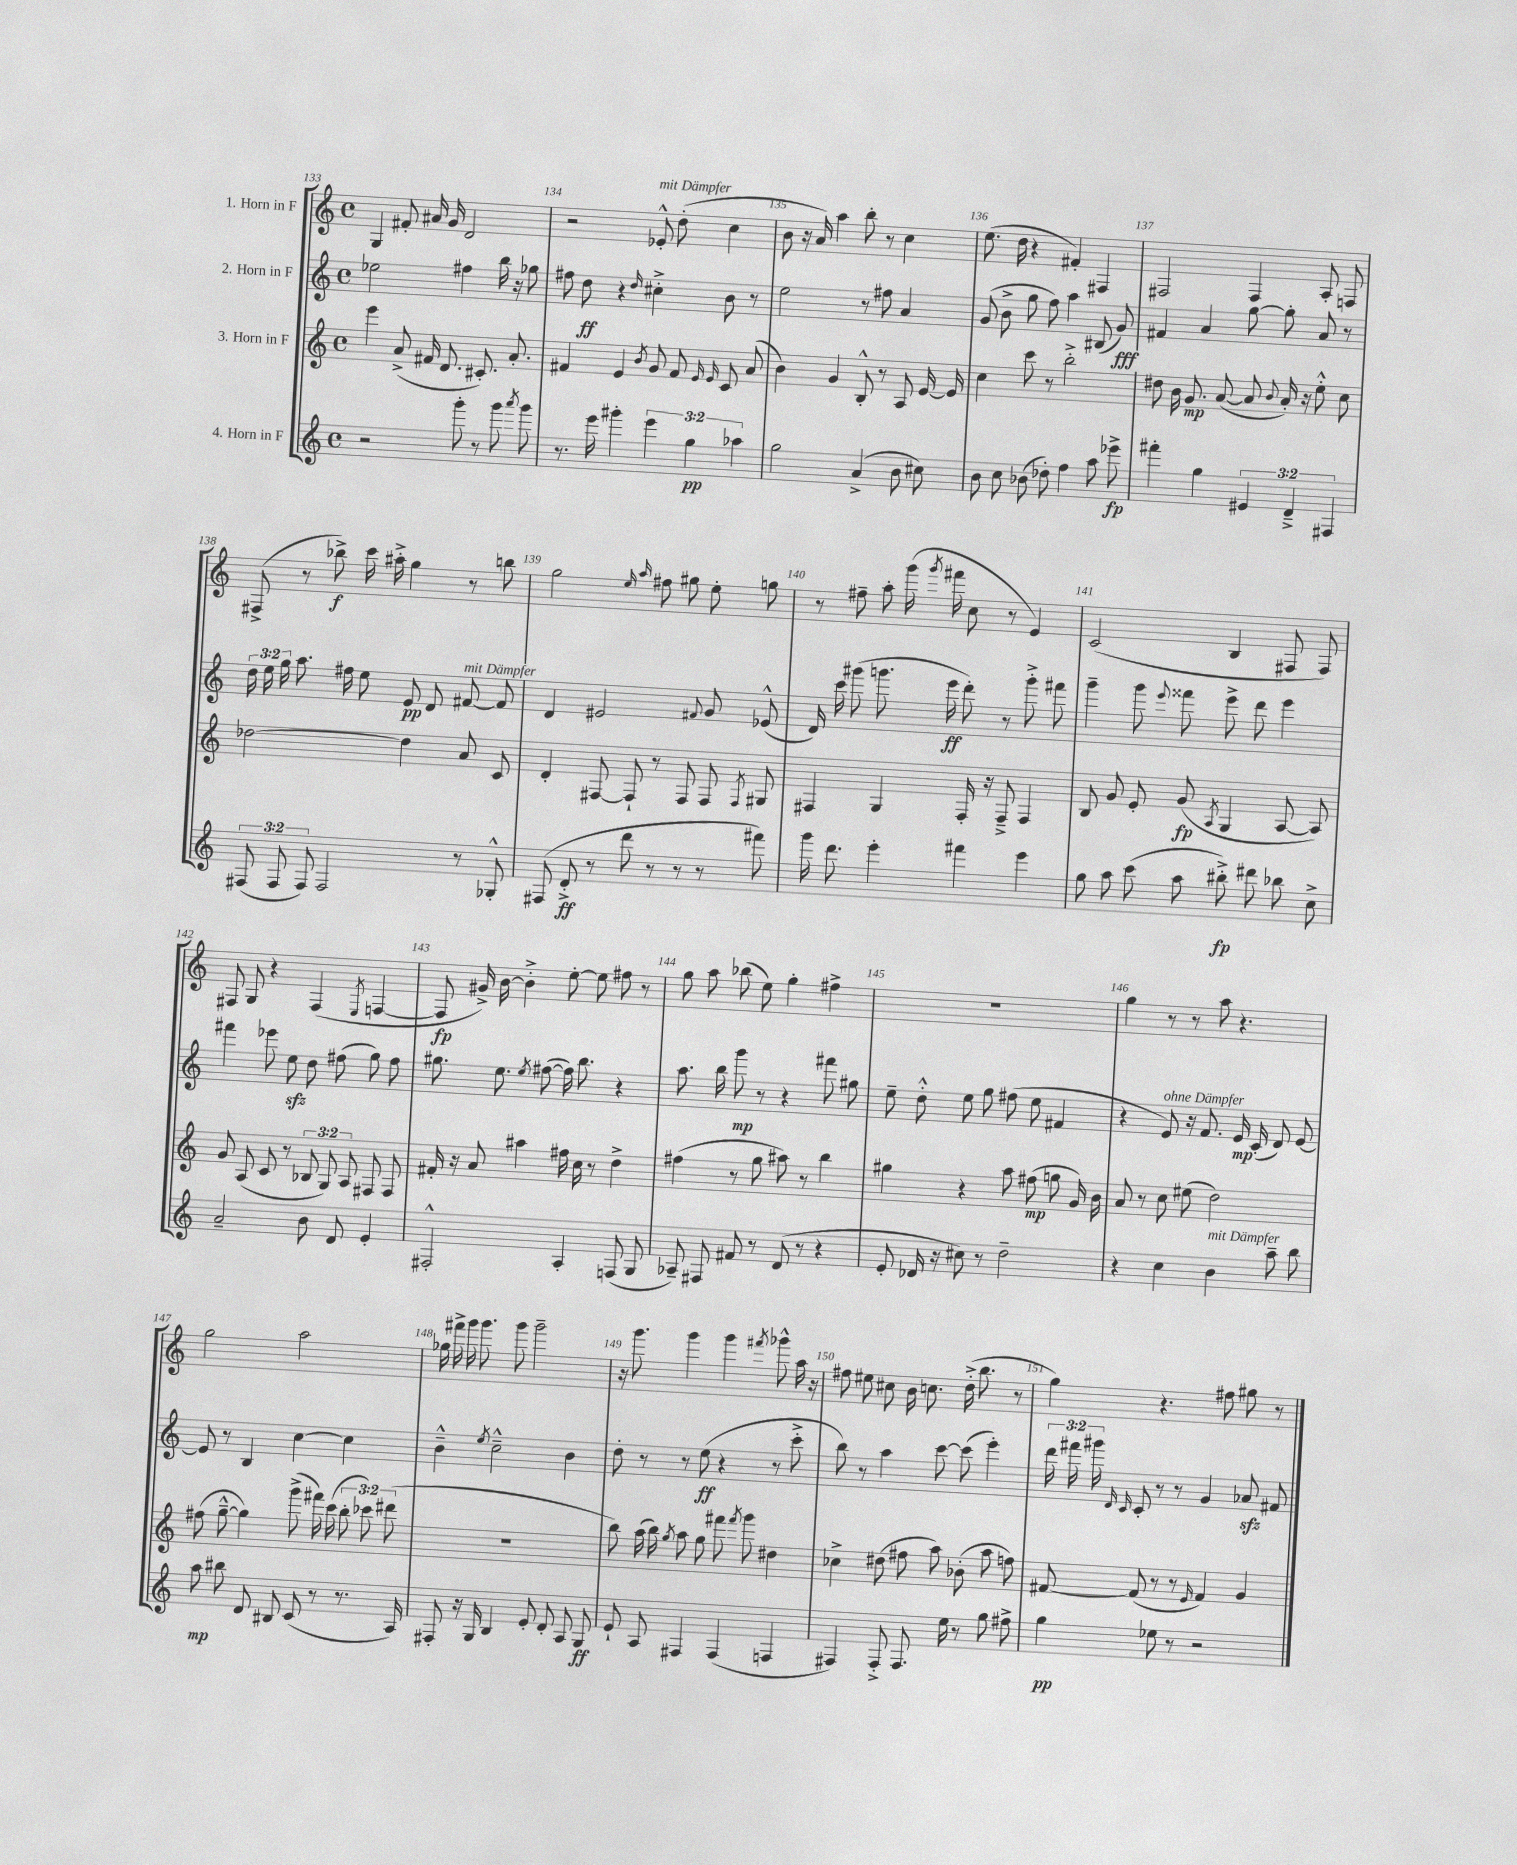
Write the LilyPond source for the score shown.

<<
\new StaffGroup <<
\new Staff = "s0" \with { instrumentName = "1. Horn in F" } {
    \clef treble \key c \major \defaultTimeSignature \time 4/4
    \autoBeamOff g4 fis'8-. ais'16 g'16 d'2 |
    r2 ees'8-.-^^\markup { \italic "mit Dämpfer" } d''8-.( c''4 |
    b'8 r16 a'16) a''4 b''8-. r8 c''4 |
    e''8.( d''16 r4 fis'4-.) fis4 |
    fis2 fis4 a8-. f8 |
    fis8->( r8 bes''8->\f) c'''16 ais''16-.-> g''4 r8 b''8 |
    g''2 \grace { e''16 a''16 } fis''8 gis''8 e''8-. g''8 |
    r8 fis''8-- a''8-. g'''16( \acciaccatura { g'''8 } fis'''16 c''8 r8 e'4) |
    c'2( b4 fis8 fis8) |
    fis8 g8 r4 fis4( \acciaccatura { e8 } f4~ |
    f8\fp gis'16->) b'16~ b'4-.-> e''8~-. e''8 fis''8 r8 |
    g''8 a''8 bes''8( e''8) g''4-. fis''4-> |
    R1 |
    g''4 r8 r8 a''8 r4. |
    g''2 a''2 |
    ges''16 fis'''16-> g'''16 g'''8. g'''8 g'''2-- |
    r16 g'''8. g'''4 g'''4 \acciaccatura { fis'''8 } ges'''8-^ a''16 r16 |
    fis''8 eis''8 cis''8 b'16 c''8. d''16-.->( b''8. r8 |
    g''4) r4. fis''8 gis''8 r8 \bar "|." |
}
\new Staff = "s1" \with { instrumentName = "2. Horn in F" } {
    \clef treble \key c \major \defaultTimeSignature \time 4/4 \override Staff.TupletNumber.text = #tuplet-number::calc-fraction-text
    \autoBeamOff ees''2 fis''4 b''16 r16 ges''8 |
    fis''8 d''8\ff r4 \grace { d''16 } cis''4-.-> b'8 r8 |
    e''2 r8 fis''8 a'4 |
    g'8( b'8-> g''8 f''8) a''4 bis8( g'8\fff) |
    fis'4 a'4 g''8~ g''8-. a'8 r8 |
    \tuplet 3/2 { d''16 e''16 g''16 } a''8. fis''16 e''8 e'8\pp d'8 fis'8~^\markup { \italic "mit Dämpfer" } fis'8 |
    d'4 eis'2 \appoggiatura { fis'8 } g'8 ees'8-^( |
    d'16) c'''16 gis'''8( g'''8. e'''16\ff d'''8-.) r8 g'''8-.-> fis'''8 |
    g'''4-- g'''8 \appoggiatura { e'''8 } fisis'''8 e'''8-> d'''8 e'''4 |
    fis'''4 ees'''8 e''8\sfz d''8 fis''8( g''8) fis''8 |
    gis''8. e''8. \acciaccatura { e''8 } fis''8~( fis''16) b''8. r4 |
    a''8. b''16 g'''8\mp r8 r4 fis'''8 gis''8 |
    e''8-- d''8-.-^ e''8 g''8 fis''8( e''8 fis'4 |
    r4 e'8^\markup { \italic "ohne Dämpfer" }) r16 f'8. e'16\mp c'16-.( d'8) e'8~ |
    e'8 r8 b4 c''4~ c''4 |
    b'4---^ \acciaccatura { e''8 } c''2---^ b'4 |
    d''8-. r8 r8 e''8\ff( r4 r8 c'''8-.-> |
    b''8) r8 a''4 c'''8~ c'''8( e'''4-.) |
    \tuplet 3/2 { d'''16 fis'''16 gis'''16 } \grace { d'16 c'16 } c'8-. r8 r8 g'4 aes'8\sfz fis'8 \bar "|." |
}
\new Staff = "s2" \with { instrumentName = "3. Horn in F" } {
    \clef treble \key c \major \defaultTimeSignature \time 4/4 \override Staff.TupletNumber.text = #tuplet-number::calc-fraction-text
    \autoBeamOff e'''4 a'8->( fis'16 d'8. cis'8.-.) a'8.-. |
    fis'4 e'4 \acciaccatura { b'8 } g'8 fis'8 \grace { e'16 e'16 } c'8 a'8( |
    b'4) g'4 b8-.-^ r8 a8 e'16~ e'16 |
    c''4 c'''8 r8 b''2-.-> |
    dis''8 b'16 g'8.\mp a'8~( a'8 \appoggiatura { b'8 } a'16-.) r16 e''8-.-^ c''8 |
    des''2~ des''4 a'8 c'8 |
    d'4-. fis8~ fis8-! r8 fis8 fis8 \acciaccatura { fis8 } gis8 |
    fis4 g4 fis16-. r16 fis8---> fis4 |
    b8 g'8 e'8-. g'8\fp( \acciaccatura { a8 } g4 a8~ a8) |
    g'8 a8( c'8 r8 \tuplet 3/2 { bes8 g8) a8 } fis8 fis8 |
    fis'16-. r16 a'8 ais''4 fis''16 c''16 r8 d''4-> |
    fis''4( r8 g''8 ais''8) r8 b''4 |
    gis''4 r4 a''8 fis''8\mp( g''8 g'16) b'16 |
    a'8 r8 c''8 eis''8( d''2) |
    fis''8( g''8~---^ g''4) g'''8->( fis'''16) c'''16( \tuplet 3/2 { b''8-. ces'''8) dis'''8( } |
    R1 |
    b''8) a''16( b''16) \acciaccatura { g''8 } a''8 g''8 fis'''8 \acciaccatura { fis'''8 } g'''8 dis''4 |
    ces''4-> dis''8( fis''8 a''8) bes'8-.( a''8 f''8) |
    fis'8~ fis'8( r8 r8 \grace { e'16 } fis'4) g'4 \bar "|." |
}
\new Staff = "s3" \with { instrumentName = "4. Horn in F" } {
    \clef treble \key c \major \defaultTimeSignature \time 4/4 \override Staff.TupletNumber.text = #tuplet-number::calc-fraction-text
    \autoBeamOff r2 g'''8-. r8 g'''8 \acciaccatura { a'''8 } g'''8 |
    r8. e'''16 gis'''4-. \tuplet 3/2 { e'''4 g''4\pp aes''4 } |
    g''2 a'4->( b'8 cis''8) |
    b'8 c''8 bes'8( des''8-.) f''4 a''8 ees'''8->\fp |
    fis'''4-. g''4 \tuplet 3/2 { eis'4 d'4---> fis4 } |
    \tuplet 3/2 { fis8( fis8 fis8) } fis2 r8 ges8-.-^ |
    fis8( d'8-.->\ff r8 d'''8 r8 r8 r8 fis'''8) |
    g'''16 d'''8. e'''4-. fis'''4 e'''4 |
    g''8 a''8 c'''8( a''8 bis''8-.->\fp) dis'''8 bes''8 c''8-> |
    a'2-- b'8 d'8 e'4-. |
    fis2-.-^ a4-. f8( g8 |
    aes8--) fis8 fis'8 r8 d'8( r8 r4 |
    e'8-. des'16 r16 cis''8) r8 d''2-- |
    r4 c''4 b'4^\markup { \italic "mit Dämpfer" } a''8-- b''8 |
    a''8\mp bis''8 d'8 bis8 c'8( r8 r8. a16) |
    fis8-. r16 g16 b4 e'8-. d'8-. a8 g8\ff |
    e'8-! a8 fis4 fis4( f4 |
    fis4) fis8-.-> fis8. e''16 r8 g''8 fis''8-> |
    g''4\pp ees''8 r8 r2 \bar "|." |
}
>>
>>
\layout { \context { \Score currentBarNumber = #133 \override BarNumber.break-visibility = ##(#f #t #t) barNumberVisibility = #all-bar-numbers-visible } }
